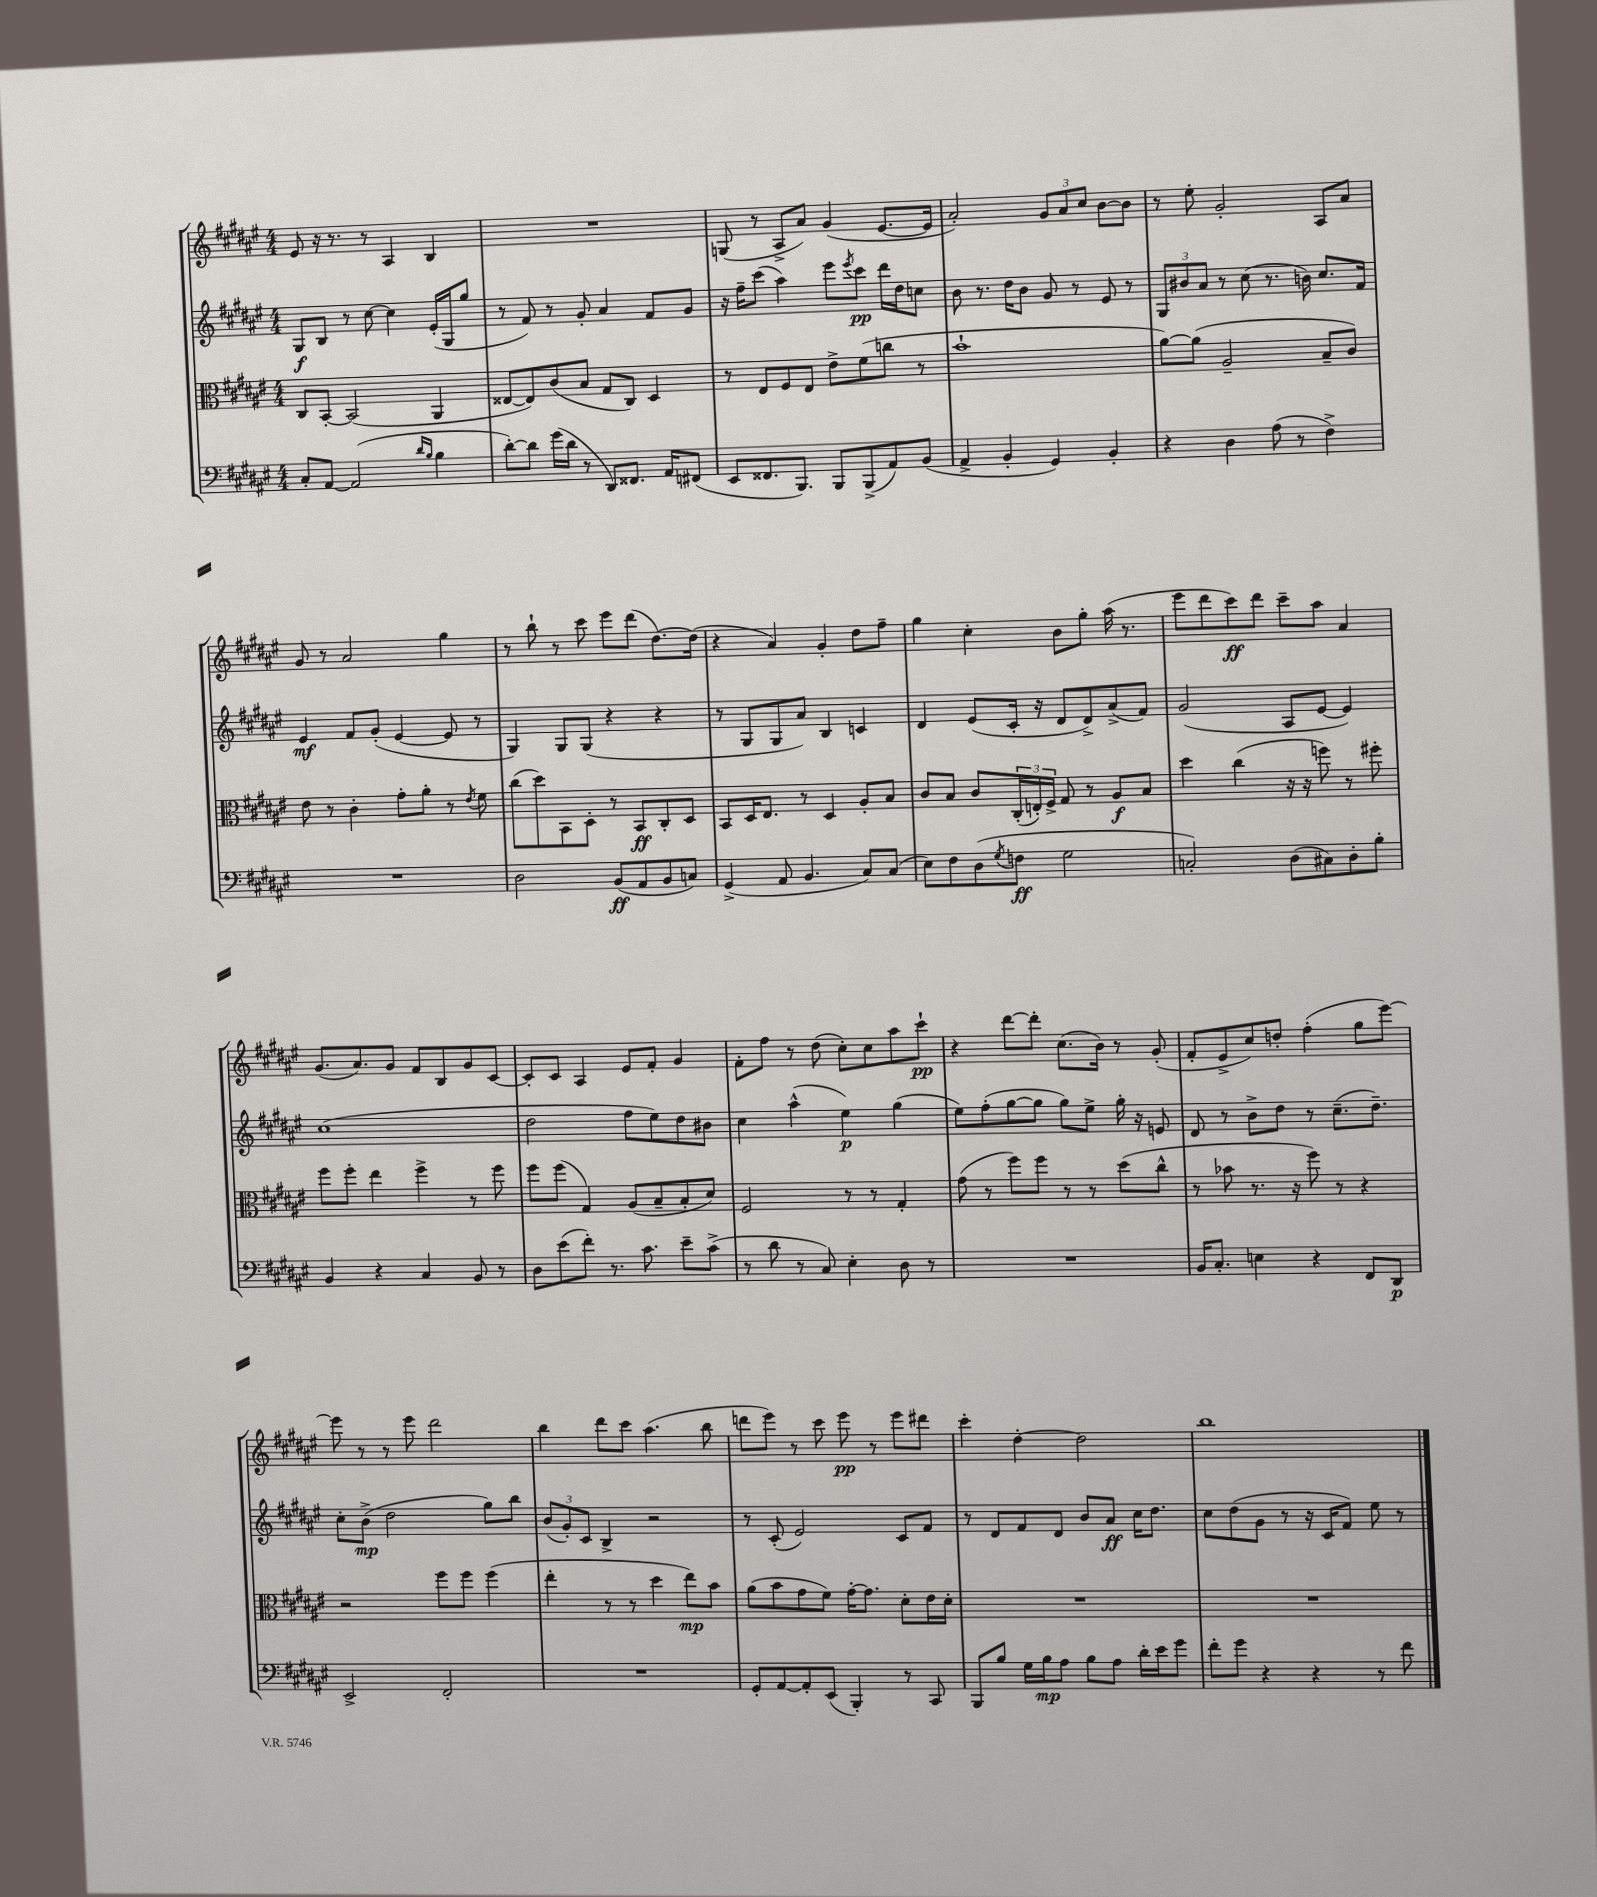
<<
\new StaffGroup <<
\new Staff = "s0" {
    \clef treble \key fis \major \numericTimeSignature \time 4/4
    eis'8 r16 r8. r8 ais4 b4 |
    R1 |
    g8( r8 ais8-> ais'8) gis'4( eis'8.~ eis'16 |
    ais'2-.) \tuplet 3/2 { gis'8 ais'8 cis''8 } b'8~ b'8 |
    r8 eis''8-. gis'2-. ais8 ais'8 |
    gis'8 r8 ais'2 gis''4 |
    r8 b''8-! r8 cis'''8 eis'''8 dis'''8( dis''8.~) dis''16( |
    r4 ais'4) gis'4-. dis''8 fis''8-- |
    gis''4 cis''4-. b'8 gis''8-. ais''16( r8. |
    eis'''8 dis'''8 cis'''8\ff) dis'''8 cis'''8-- ais''8 ais'4 |
    gis'8.( ais'8.) gis'8 fis'8 b8 gis'8 cis'8~ |
    cis'8-. cis'8 ais4 eis'8 fis'8-. gis'4 |
    fis'8-. fis''8 r8 dis''8( cis''8-.) cis''8 ais''8 cis'''8-!\pp |
    r4 dis'''8~ dis'''8-. cis''8.( b'16) r8 gis'8-.( |
    fis'8-. eis'8-> cis''8) d''8-. fis''4-.( gis''8 eis'''8~) |
    eis'''8 r8 r8 eis'''8 dis'''2 |
    b''4 dis'''8 cis'''8 ais''4.( b''8 |
    d'''8 eis'''8) r8 cis'''8 eis'''8\pp r8 eis'''8 dis'''8 |
    cis'''4-. dis''4~-. dis''2 |
    b''1 \bar "|." |
}
\new Staff = "s1" {
    \clef treble \key fis \major \numericTimeSignature \time 4/4
    gis8\f b8 r8 cis''8~ cis''4 eis'16-.( gis16 gis''8 |
    r8 fis'8) r8 gis'8-. ais'4 fis'8 gis'8 |
    r16 fis''16-- cis'''8( ais''4) eis'''8 \acciaccatura { eis'''8 } cis'''8\pp dis'''16 dis''16 c''8 |
    b'8 r8. dis''16 b'8 gis'8 r8 eis'8 r8 |
    \tuplet 3/2 { gis8 bis'8 ais'8 } r8 cis''8( r8. b'16) cis''8. fis'16 |
    eis'4\mf fis'8 gis'8-.( eis'4~ eis'8 r8 |
    gis4) gis8 gis8( r4 r4 |
    r8 gis8 gis8 ais'8) b4 c'4 |
    dis'4 eis'8( cis'16-. r16 dis'8 dis'8->) ais'8->( fis'8) |
    gis'2( ais8 eis'8~ eis'4) |
    cis''1( |
    dis''2 fis''8 eis''8) dis''8 bis'8 |
    cis''4 ais''4-^( eis''4\p) gis''4( |
    eis''8) fis''8-.( gis''8~ gis''8 gis''8) eis''8-> gis''16-. r16 e'8 |
    dis'8 r8 b'8-> dis''8 r8 cis''8.--( dis''8.--) |
    cis''8-. b'8->\mp( dis''2 gis''8) b''8 |
    \tuplet 3/2 { b'8( gis'8-.) cis'8 } b4-> r2 |
    r8 cis'8-.( eis'2) cis'8 fis'8 |
    r8 dis'8 fis'8 dis'8 b'8 ais'8\ff cis''16 dis''8. |
    cis''8 dis''8( gis'8 r8 r16 cis'16 fis'8) eis''8 r8 \bar "|." |
}
\new Staff = "s2" {
    \clef alto \key fis \major \numericTimeSignature \time 4/4
    cis8 b,8~-. b,2( ais,4 |
    eisis8~ eisis8) cis'8( b8 gis8 cis8) dis4 |
    r8 eis8 fis8 eis8 eis'8-> fis'8( c''8 r8 |
    b'1-! |
    ais'8~) ais'8( ais2-- b8-- cis'8) |
    eis'8 r8 cis'4-. gis'8-. ais'8-. r8 \acciaccatura { eis'8 } fis'8 |
    cis''8( dis''8) b,8 dis8-. r8 b,8\ff cis8-. dis8 |
    b,8 dis16 eis8. r8 dis4 ais8-. b8 |
    cis'8 b8 cis'8 \tuplet 3/2 { cis16-.( e16-.) fis16-> } gis8 r8 ais8\f b8 |
    dis''4 cis''4( r16 r16 f''8) r8 fis''8-. |
    fis''8 fis''8-. eis''4 fis''4-> r8 fis''8 |
    fis''8 fis''8( gis4) ais8( b8-- b8-. dis'8) |
    fis2 r8 r8 gis4-. |
    gis'8( r8 fis''8) fis''8 r8 r8 dis''8( cis''8-^ |
    r8 bes'8 r8. r16 fis''8) r8 r4 |
    r2 fis''8 fis''8 fis''4( |
    eis''4-. r8 r8 dis''4 eis''8\mp) b'8 |
    ais'8( b'8 gis'8 fis'8) gis'16~-. gis'8. dis'8-. eis'16 dis'16-. |
    R1 |
    R1 \bar "|." |
}
\new Staff = "s3" {
    \clef bass \key fis \major \numericTimeSignature \time 4/4
    cis8-. ais,8~ ais,2( \grace { dis'16 b16 } b4 |
    dis'8~-.) dis'8 gis'16( dis'16 r8 dis,8) fisis,8. ais,16 fis,8( |
    eis,8 fisis,8. b,,8.) b,,8 b,,8->( ais,8) b,8( |
    ais,4-> b,4-. gis,4) b,4-. |
    r4 dis4 ais8( r8 fis4->) |
    R1 |
    dis2 b,8\ff( ais,8 b,8 c8) |
    gis,4->( ais,8 b,4. cis8) cis8( |
    eis8) fis8 dis8( \acciaccatura { gis8 } f8\ff gis2 |
    c2-.) dis8( cis8) dis8-. b8-. |
    b,4 r4 cis4 b,8 r8 |
    dis8 eis'8( fis'8-.) r8. cis'8. eis'8-- cis'8->( |
    r8 dis'8 r8 cis8) eis4-. dis8 r8 |
    R1 |
    b,16 cis8.-. e4 r4 fis,8 dis,8\p |
    eis,2-> fis,2-. |
    R1 |
    gis,8-. ais,8~ ais,8-. eis,8( b,,4-.) r8 cis,8 |
    b,,8 b8 gis16 b16\mp ais8 b8 ais8 dis'16-. eis'16 gis'8 |
    fis'8-. gis'8 r4 r4 r8 fis'8 \bar "|." |
}
>>
>>
\layout { \context { \Score \remove "Bar_number_engraver" } }
